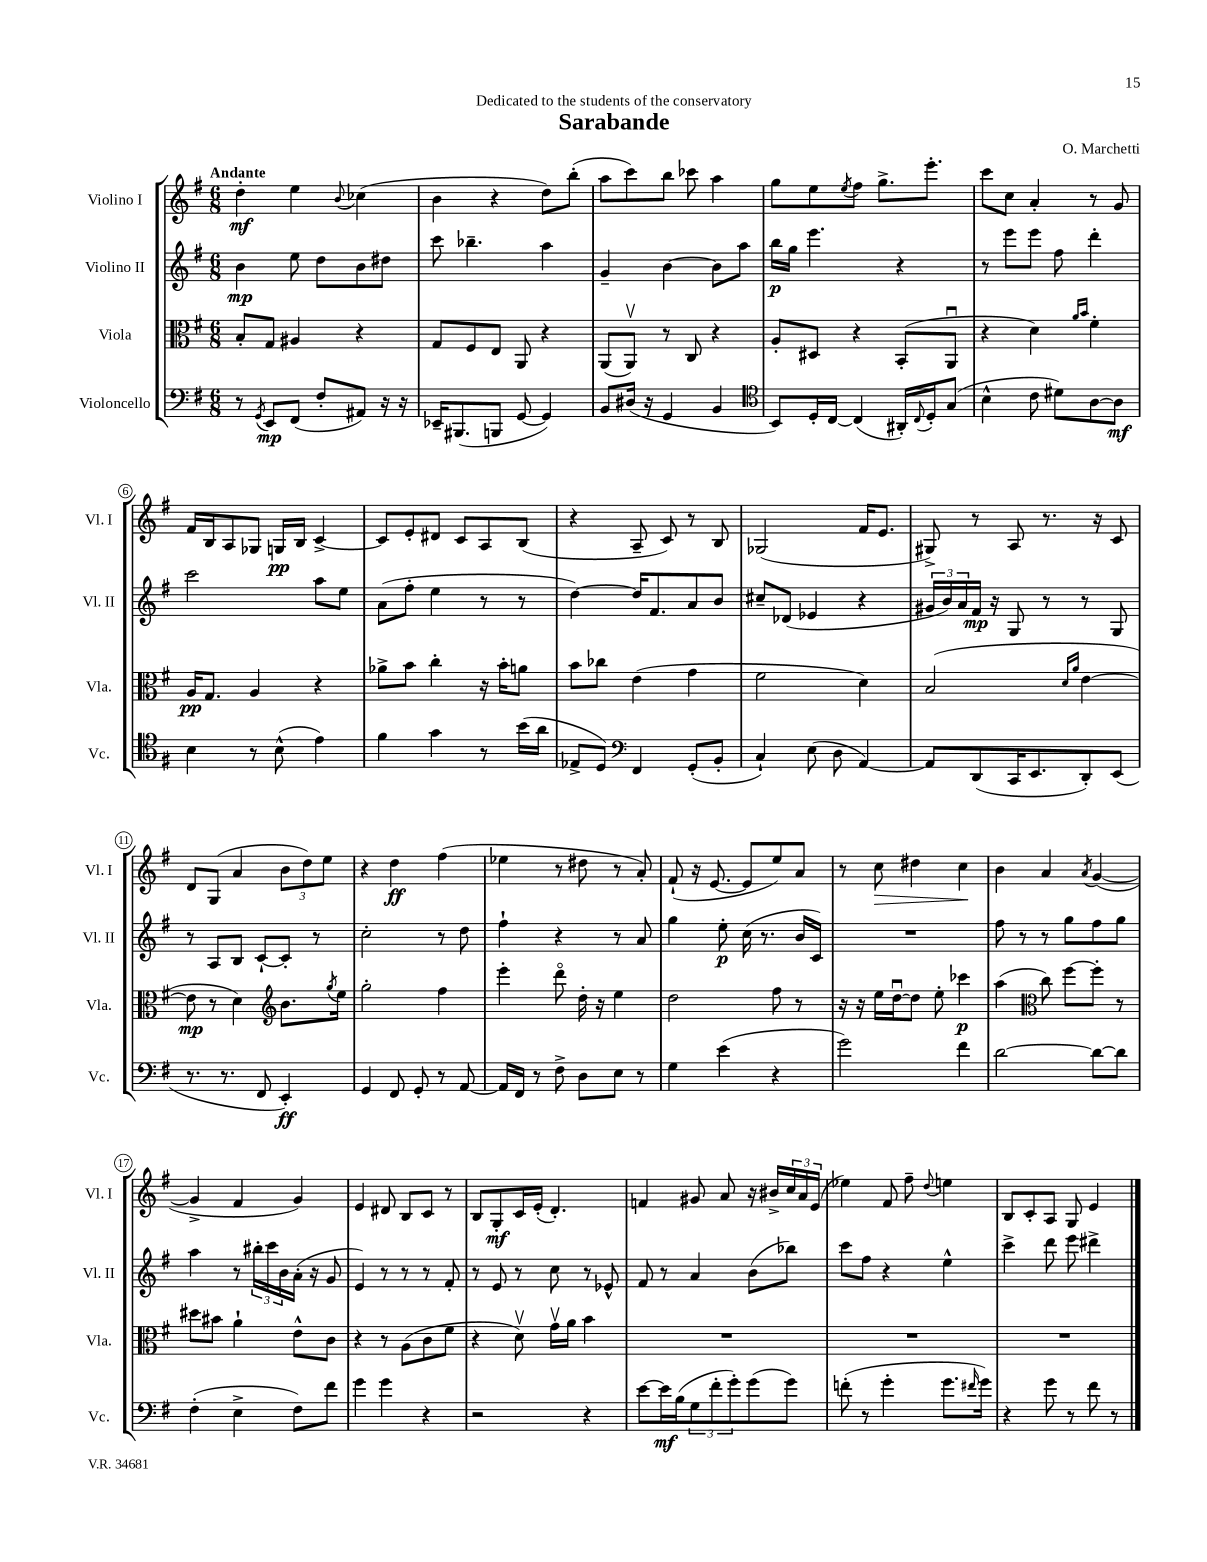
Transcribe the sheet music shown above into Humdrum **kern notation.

**kern	**kern	**kern	**kern
*staff4	*staff3	*staff2	*staff1
*clefF4	*clefC3	*clefG2	*clefG2
*k[f#]	*k[f#]	*k[f#]	*k[f#]
*M6/8	*M6/8	*M6/8	*M6/8
8r	8B'/L	4b\	4dd'\
8qGG/	.	.	.
8EE/L	8G/J	.	.
(8FF#/J	4A#/	8ee\	4ee\
8F#'/L	.	8dd\L	.
.	.	.	8qqb/
8AA#/J)	4r	8b\	(4cc-\
16r	.	8dd#\J	.
16r	.	.	.
=	=	=	=
16EE-~/LK	8G/L	8ccc\	4b\
(8.BBB#/	.	.	.
.	8F#/	4.bb-~\	.
8BBB/J	8E/J	.	4r
[8GG/	8AA/	.	.
4GG/])	4r	4aa\	8dd\L)
.	.	.	(8bb'\J
=	=	=	=
8BB/L	(8AA/L	4g~/	8aa\L
(16D#/Jk	8AAv/J)	.	8ccc\)
16r	.	.	.
4GG/	8r	[4b\	8bb\J
.	8C/	.	8ccc-\
4BB/	4r	8b\]L	4aa\
.	.	8aa\J	.
=	=	=	=
*clefC4	*	*	*
8BB/L)	8A'/L	16bb\LL	8gg\L
.	.	16gg\JJ	.
16D'/L	8D#/J	4.eee\	8ee\
[16C/JJ	.	.	.
.	.	.	8qee/
(4C/]	4r	.	8ff#\J
.	.	.	8.gg^\L
16AA#'/LL)	(8BB'/L	4r	.
8qqC/	.	.	.
16D'/J	.	.	8.eee'\J
(8G/J	8AAu/J	.	.
=	=	=	=
4B^^\	4r	8r	8ccc\L
.	.	8eee\L	8cc\J
8c\	4d\)	8eee\J	4a'/
8d#\L)	.	8ff#\	.
.	16qqa/LL	.	.
.	16qqb/JJ	.	.
[8A\	4f#'\	4ddd'\	8r
8A\]J	.	.	8g/
=	=	=	=
4B\	16A/LK	2ccc\	16f#/LL
.	8.G/J	.	16B/J
.	.	.	8A/
8r	4A/	.	8G-/J
(8B^^\	.	.	16G/LL
.	.	.	16B/JJ
4e\)	4r	8aa\L	[4c^/
.	.	8ee\J	.
=	=	=	=
4f#\	8a-^\L	(8a\L	8c/]L
.	8b\J	8ff#'\J	8e'/
4g\	4cc'\	4ee\	8d#/J
.	.	.	8c/L
8r	16r	8r	8A/
.	16b'\LK	.	.
(16b\LL	8a\J	8r	(8B/J
16a\JJ	.	.	.
=	=	=	=
8E-^/L	8b\L	[4dd\)	4r
8D/J)	8cc-\J	.	.
*clefF4	*	*	*
4FF#/	(4e\	16dd/]LK	8A~/
.	.	8.f#/	.
.	.	.	8c/)
(8GG'/L	4g\	8a/	8r
8BB'/J	.	8b/J	8B/
=	=	=	=
4C`/)	2f#\	8cc#~/L	(2G-/
.	.	(8d-/J	.
(8E\	.	4e-/	.
8D\	.	.	.
[4AA/)	4d\)	4r	16f#/LK
.	.	.	8.e/J
=	=	=	=
8AA/]L	(2B/	24g#/LL	8G#^/)
.	.	24b/)	.
.	.	24a/	.
(8DD/	.	16f#/JJ	8r
.	.	16r	.
16CC/K	.	8G/	8A/
8.EE/	.	.	.
.	.	8r	8.r
.	16qqd/LL	.	.
.	16qqa/JJ	.	.
8DD'/)	[4e\	8r	.
.	.	.	16r
(8EE/J	.	8G/	8c/
=	=	=	=
8.r	8e\]	8r	8d/L
.	8r	8A/L	(8G/J
8.r	.	.	.
.	4d\)	8B/J	4a/
8FF#/	.	[8c`/L	.
*	*clefG2	*	*
4EE'/)	8.b\L	8c'/]J	12b\L
.	.	.	12dd\)
.	.	8r	.
.	.	.	12ee\J
.	8qgg/	.	.
.	16ee\Jk	.	.
=	=	=	=
4GG/	2gg'\	2cc'\	4r
8FF#/	.	.	4dd\
8GG'/	.	.	.
8r	4ff#\	8r	(4ff#\
[8AA/	.	8dd\	.
=	=	=	=
16AA/]LL	4eee'\	4ff#`\	4ee-\
16FF#/JJ	.	.	.
8r	.	.	.
8F#^\	8dddo\	4r	8r
8D\L	16dd'\	.	8dd#\
.	16r	.	.
8E\J	4ee\	8r	8r
8r	.	8a/	8a'/)
=	=	=	=
4G\	2dd\	4gg\	(8f#`/
.	.	.	16r
.	.	.	[8.e/
(4e\	.	8ee'\	.
.	.	(16cc\	8e/]L
.	.	8.r	.
4r	8ff#\	.	8ee/)
.	8r	16b/LL	8a/J
.	.	16c/JJ)	.
=	=	=	=
2g\)	16r	2.r	8r
.	16r	.	.
.	16ee\LL	.	8cc\
.	[16ddu\J	.	.
.	8dd\]J	.	4dd#\
.	8ee'\	.	.
4f#\	4ccc-\	.	4cc\
=	=	=	=
[2d\	(4aa\	8ff#\	4b\
.	.	8r	.
*	*clefC3	*	*
.	8cc\)	8r	4a/
.	[8ff#\L	8gg\L	.
.	.	.	8qa/
8d\_L	8ff#'\]J	8ff#\	([4g/
8d\]J	8r	8gg\J	.
=	=	=	=
(4F#'\	8dd#\L	4aa\	4g^/]
.	8b#\J	.	.
4E^\	4a`\	8r	4f#/
.	.	24bb#'\LL	.
.	.	24ccc\	.
.	.	24b\	.
8F#\L)	8e^^\L	(16a'\JJ	4g/)
.	.	16r	.
8f#\J	8c\J	8g/	.
=	=	=	=
4g\	4r	4e/)	4e/
4g\	8r	8r	8d#/
.	(8A\L	8r	8B/L
4r	8c\	8r	8c/J
.	8f#\J	8f#'/	8r
=	=	=	=
2r	4r	8r	8B/L
.	.	8e/	8G'/
.	8dv\)	8r	16c/L
.	.	.	(16e'/JJ
.	16gv\LL	8cc\	4.d'/)
.	16a\JJ	.	.
4r	4b\	8r	.
.	.	8e-^^/	.
=	=	=	=
[8e\L	2.r	8f#/	4f/
16e\]L	.	8r	.
(16B\J	.	.	.
12G\	.	4a/	8g#/
12f#'\	.	.	.
.	.	.	8a/
12g'\)	.	.	.
(8g\	.	(8b\L	16r
.	.	.	16b#^/LL
8g\J)	.	8bb-\J)	24cc/
.	.	.	24a/
.	.	.	(24e/JJ
=	=	=	=
(8f'\	2.r	8ccc\L	4ee-\)
8r	.	8ff#\J	.
4g'\	.	4r	8f#/
.	.	.	8ff#~\
.	.	.	8qqdd/
8.g\L	.	4ee^^\	4ee\
16qqf#/	.	.	.
16g\Jk)	.	.	.
=	=	=	=
4r	2.r	4ccc^\	8B/L
.	.	.	8c'/
8g\	.	8ddd\	8A/J
8r	.	8eee\	8G/
8f#\	.	4ddd#^\	4e/
8r	.	.	.
==	==	==	==
*-	*-	*-	*-
